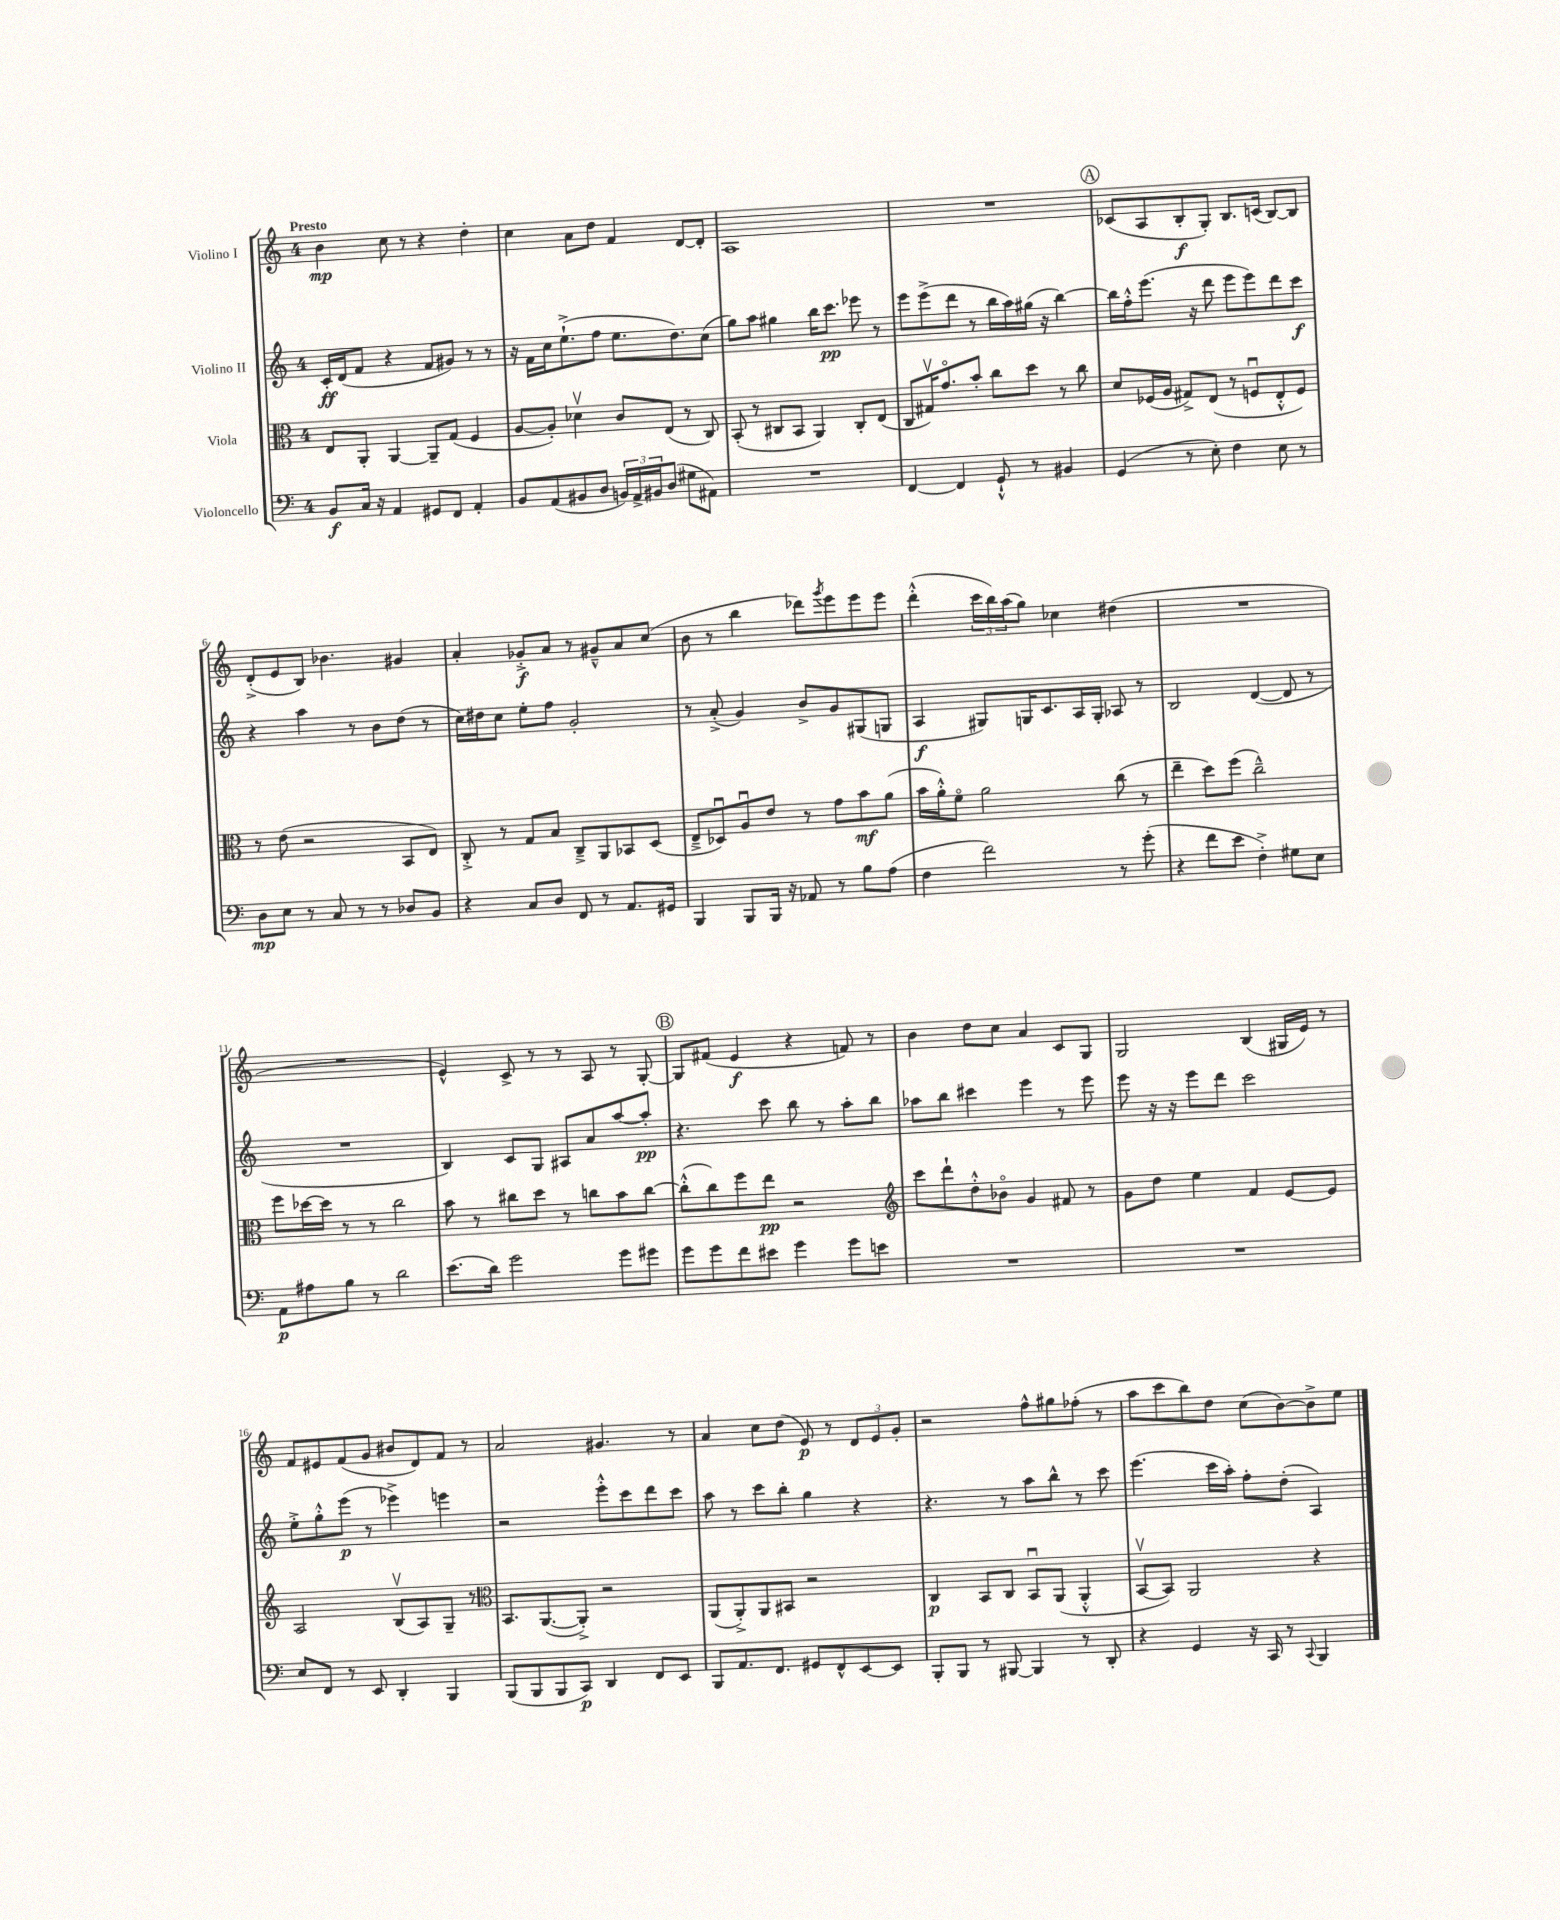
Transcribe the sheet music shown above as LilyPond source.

<<
\new StaffGroup <<
\new Staff = "s0" \with { instrumentName = "Violino I" } {
    \clef treble \key c \major \once \override Staff.TimeSignature.style = #'single-digit \time 4/4 \tempo "Presto"
    b'4\mp c''8 r8 r4 d''4-. |
    c''4 a'8 d''8 f'4 d'8~ d'8-. |
    a1 |
    R1 |
    \mark \markup { \circle "A" } ces'8( a8 b8-.\f g8-.) b8. c'16( b8~) b8 |
    d'8-.->( e'8 b8) bes'4. gis'4 |
    a'4-. ges'8-.->\f a'8 r8 gis'8---^ a'8 c''8( |
    b'8 r8 b''4 des'''8) \acciaccatura { g'''8 } e'''8 e'''8 e'''8 |
    d'''4-.-^( \tuplet 3/2 { c'''16 b''16) a''16( } g''8) ces''4 dis''4( |
    R1 |
    R1 |
    e'4-^) c'8-> r8 r8 a8 r8 g8~-. |
    \mark \markup { \circle "B" } g8 fis'8( e'4\f r4 f'8) r8 |
    b'4 d''8 c''8 a'4 c'8 g8 |
    g2 b4( gis16 e'16) r8 |
    f'8 eis'8 f'8( g'8 bis'8 d'8) f'8 r8 |
    a'2 gis'4. r8 |
    a'4 c''8 d''8( e'8\p) r8 \tuplet 3/2 { d'8 e'8 g'8-. } |
    r2 f''8-^ gis''8 fes''8-.( r8 |
    a''8 c'''8 b''8) d''8 c''8( b'8~) b'8-> e''8 \bar "|." |
}
\new Staff = "s1" \with { instrumentName = "Violino II" } {
    \clef treble \key c \major \once \override Staff.TimeSignature.style = #'single-digit \time 4/4
    c'16-.\ff d'16( f'8 r4 f'8 gis'8) r8 r8 |
    r16 f'16 c''16 e''8.-!->( f''8 e''8. d''8.) c''8( |
    g''8) a''8 gis''4 b''16 c'''8.\pp ees'''8 r8 |
    e'''8 e'''8->( d'''8 r8 b''16 a''16) gis''16( r16 b''4~) |
    \mark \markup { \circle "A" } b''16 f''16-.-^ e'''8.( r16 d'''8 e'''8 e'''8) d'''8 c'''8\f |
    r4 a''4 r8 b'8 d''8( r8 |
    c''16) dis''16 c''8 e''8-. f''8 g'2-. |
    r8 a'8-.->( g'4) b'8-> g'8 gis8( g8 |
    a4\f gis8) g16 c'8. a16 g16-. aes8 r8 |
    b2 d'4~( d'8 r8 |
    R1 |
    b4) c'8 g8 ais8 a'8 a''8~ a''8-.\pp |
    \mark \markup { \circle "B" } r4. c'''8 b''8 r8 a''8-. b''8 |
    aes''8 b''8 cis'''4 e'''4 r8 e'''8 |
    e'''8 r16 r16 e'''8 d'''8 c'''2 |
    e''8-.-> g''8-.-^ e'''8\p( r8 ees'''4->) e'''4 |
    r2 e'''8-.-^ c'''8 d'''8 c'''8 |
    a''8 r8 c'''8 b''8-. g''4 r4 |
    r4. r8 a''8 b''8-^ r8 c'''8 |
    e'''4.( c'''16 a''16-.) f''8-. d''8-.( a4) \bar "|." |
}
\new Staff = "s2" \with { instrumentName = "Viola" } {
    \clef alto \key c \major \once \override Staff.TimeSignature.style = #'single-digit \time 4/4
    e8 a,8-. a,4~ a,8-- g8( f4 |
    a8~ a8-.) des'4\upbow c'8 e8( r8 c8) |
    b,8-.( r8 cis8 b,8 a,4) cis8-. e8( |
    c8 gis16\upbow) g'8.\flageolet b'8-. c''8 d''8 r8 c''8 |
    \mark \markup { \circle "A" } d'8 fes16( a16 gis8->) e8( r8 f8\downbow e8-.-^ f8) |
    r8 e'8( r2 b,8 e8) |
    c8-.-> r8 g8 b8 c8---> a,8 bes,8 d8( |
    e8---> des8\downbow) a8\downbow e'8 r8 g'8 b'8\mf a'8( |
    b'16 a'16-.-^) f'8\flageolet a'2 c''8( r8 |
    e''4-- d''8) f''8( c''2---^) |
    f''8 des''16~ des''16 r8 r8 c''2 |
    b'8 r8 cis''8 d''8 r8 c''8 b'8 c''8~ |
    \mark \markup { \circle "B" } c''8-.-^( c''8) f''8 e''8\pp r2 |
    \clef treble c'''8 d'''8-! d''8-.-^ bes'8\flageolet g'4 fis'8 r8 |
    g'8 d''8 e''4 f'4 e'8~ e'8 |
    a2 b8\upbow( a8) g8-- r8 |
    \clef alto b,8. a,8.~( a,8-.->) r2 |
    a,8( a,8-.->) a,8 bis,8 r2 |
    c4\p b,8 c8 b,8\downbow a,8( a,4-.-^ |
    b,8~\upbow b,8) a,2 r4 \bar "|." |
}
\new Staff = "s3" \with { instrumentName = "Violoncello" } {
    \clef bass \key c \major \once \override Staff.TimeSignature.style = #'single-digit \time 4/4
    b,8\f c16 r16 a,4 gis,8 f,8 a,4-. |
    b,8 a,8( bis,8 d8 \tuplet 3/2 { b,16) a,16-> bis,16 } d8( gis8 ais,8) |
    R1 |
    f,4~ f,4 g,8-!-^ r8 bis,4 |
    \mark \markup { \circle "A" } g,4( r8 e8-.) f4 e8 r8 |
    d8\mp e8 r8 c8 r8 r8 des8 b,8 |
    r4 c8 d8 f,8 r8 a,8. gis,16 |
    b,,4 b,,8 b,,16 r16 aes,8 r8 b8 a8( |
    f4 f'2) r8 g'8-.( |
    r4 f'8 e'8 f4-.->) gis8 e8 |
    a,8\p ais8 b8 r8 d'2 |
    e'8.( d'16) g'2 g'8 gis'8 |
    \mark \markup { \circle "B" } g'8 g'8 f'8 eis'8 g'4 g'8 e'8 |
    R1 |
    R1 |
    e8 f,8 r8 e,8 d,4-. b,,4 |
    b,,8( b,,8 b,,8 c,8\p) d,4 f,8 e,8 |
    b,,8 a,8. f,8. gis,8 f,8-^ e,8~ e,8 |
    b,,8-. b,,8 r8 bis,,8~ bis,,4 r8 d,8-. |
    r4 g,4 r16 c,16 r8 \appoggiatura { c,8 } b,,4 \bar "|." |
}
>>
>>
